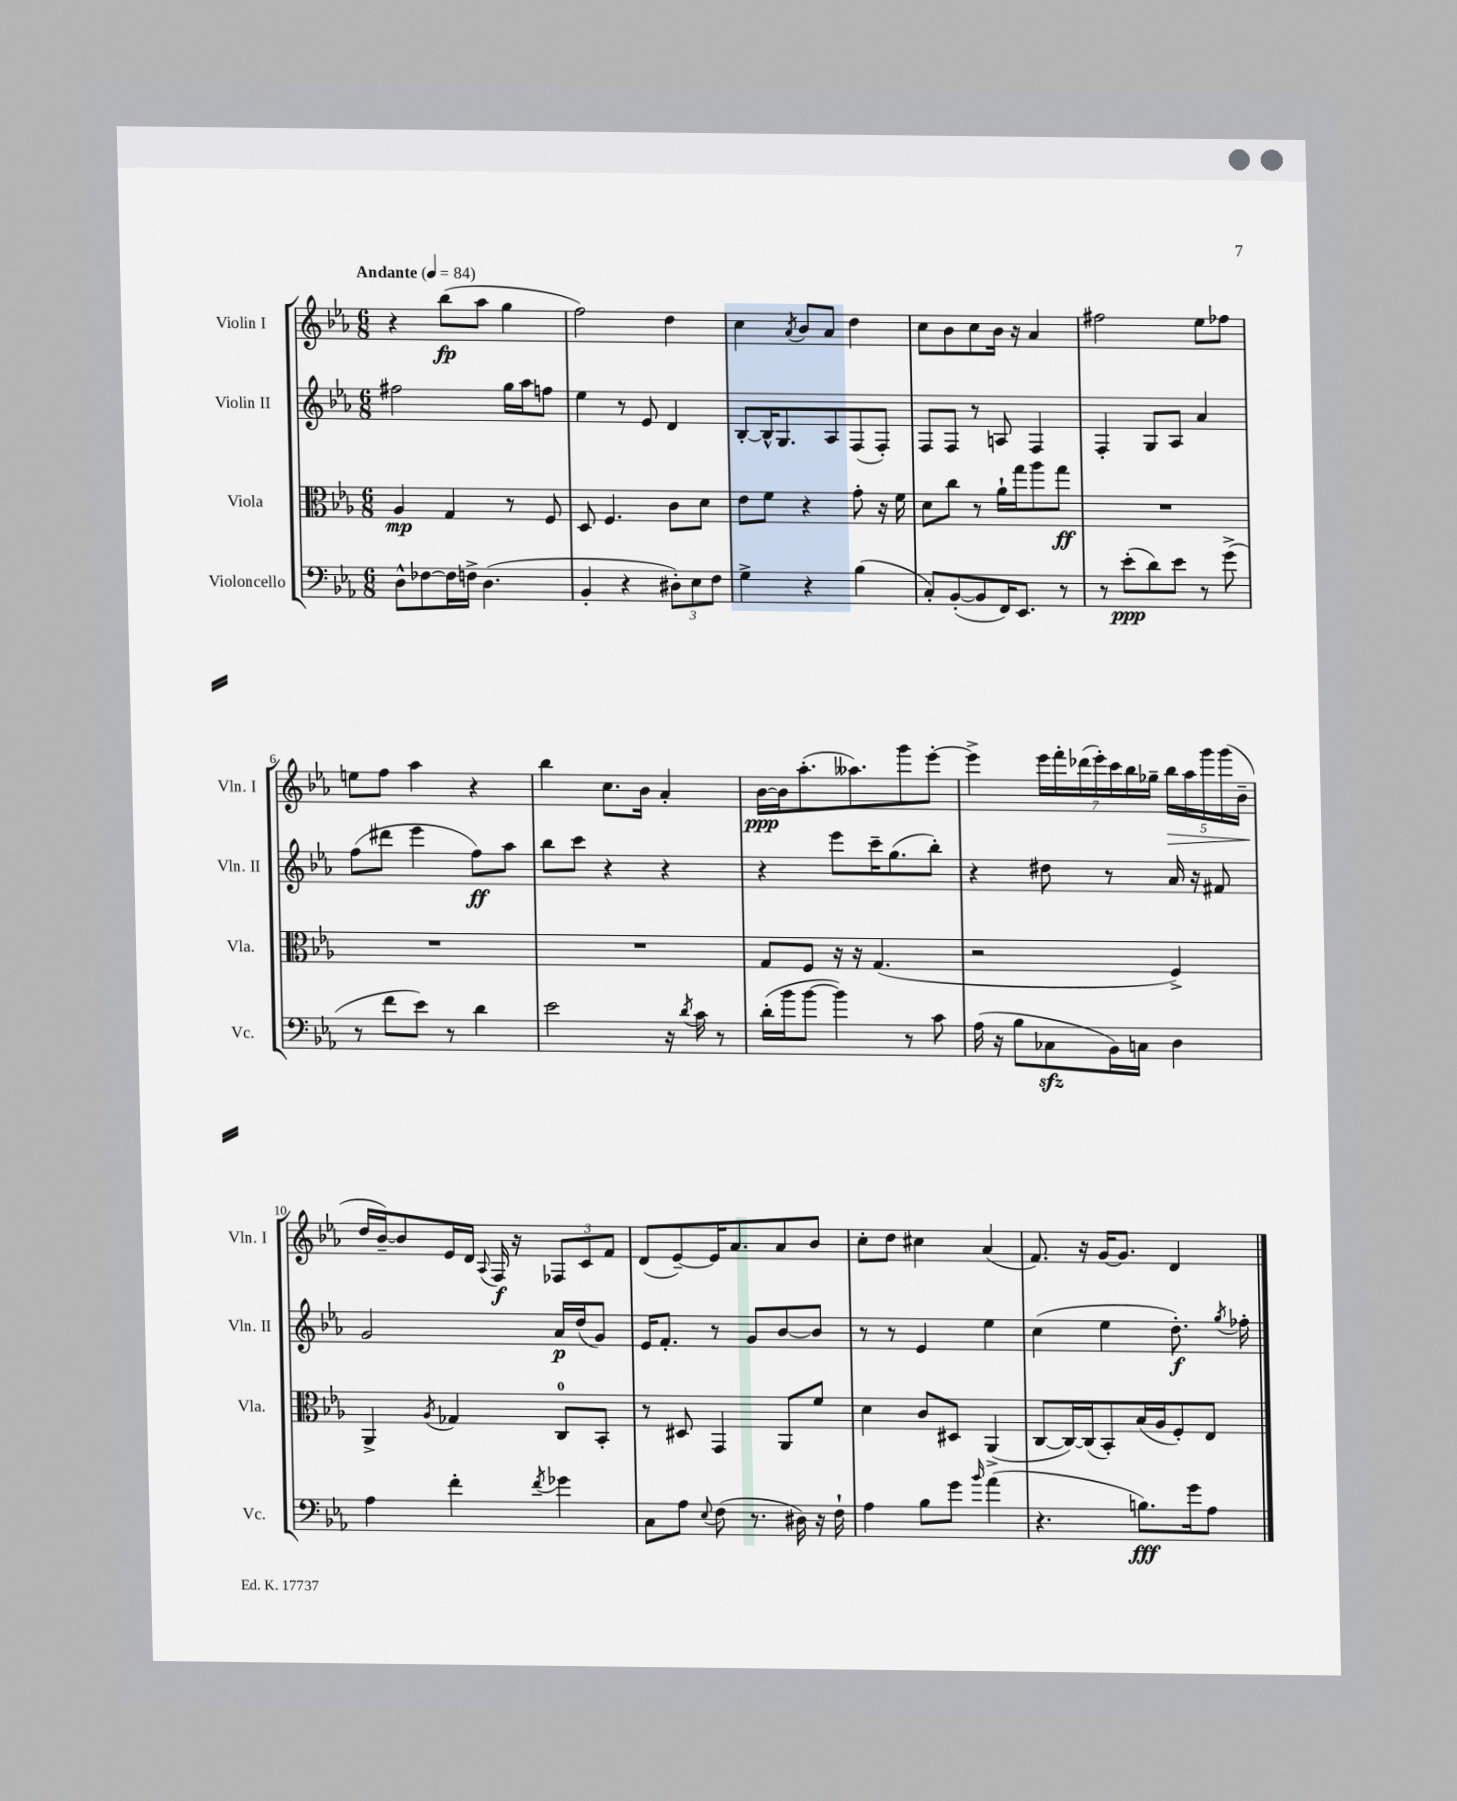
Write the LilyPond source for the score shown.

<<
\new StaffGroup <<
\new Staff = "s0" \with { instrumentName = "Violin I" shortInstrumentName = "Vln. I" } {
    \clef treble \key ees \major \numericTimeSignature \time 6/8 \tempo "Andante" 4 = 84
    \autoBeamOff r4 bes''8[\fp( aes''8] g''4 |
    f''2) d''4 |
    c''4 \acciaccatura { aes'8 } bes'8[ aes'8] d''4 |
    c''8[ bes'8 c''8 bes'16] r16 aes'4 |
    fis''2 ees''8[ fes''8] |
    e''8[ f''8] aes''4 r4 |
    bes''4 c''8.[ bes'16] aes'4-. |
    bes'16[~\ppp bes'16 aes''8.-.( aeses''8.) g'''8 ees'''8]~-. |
    ees'''4-> \tuplet 7/4 { ees'''16[ f'''16-. des'''16( ees'''16-.) c'''16 bes''16 ges''16]-- } \tuplet 5/4 { bes''16[\> aes''16 g'''16 g'''16( bes'16]-- } |
    d''16[\! bes'16~--) bes'8 ees'16 d'16] \appoggiatura { aes8 } f16\f r16 \tuplet 3/2 { fes8[ c'8 f'8] } |
    d'8[( ees'8~--) ees'16 aes'8. aes'8 bes'8] |
    c''8[-. d''8] cis''4 aes'4( |
    f'8.) r16 g'16[~ g'8.] d'4 \bar "|." |
}
\new Staff = "s1" \with { instrumentName = "Violin II" shortInstrumentName = "Vln. II" } {
    \clef treble \key ees \major \numericTimeSignature \time 6/8
    \autoBeamOff fis''2 g''16[ aes''16 f''8] |
    ees''4 r8 ees'8 d'4 |
    bes8[~-. bes16-^ g8. aes8 f8( f8]-.) |
    f8[ f8] r8 a8 f4 |
    f4-. g8[ aes8] aes'4 |
    f''8[( dis'''8] ees'''4 f''8[\ff) aes''8] |
    bes''8[ c'''8] r4 r4 |
    r4 ees'''8[ c'''16-- g''8.( bes''8]-.) |
    r4 dis''8 r8 aes'16 r16 fis'8 |
    g'2 aes'16[\p d''16( g'8]) |
    ees'16[ f'8.]-. r8 g'8[ bes'8~ bes'8] |
    r8 r8 ees'4 ees''4 |
    c''4( ees''4 d''8.-.\f) \acciaccatura { g''8 } fes''16-. \bar "|." |
}
\new Staff = "s2" \with { instrumentName = "Viola" shortInstrumentName = "Vla." } {
    \clef alto \key ees \major \numericTimeSignature \time 6/8
    \autoBeamOff aes4\mp g4 r8 f8 |
    d8 f4. c'8[ d'8] |
    ees'8[ f'8] r4 g'8-. r16 f'16 |
    d'8[ c''8] r8 aes'16[-! g''16 aes''8 g''8]\ff |
    R2. |
    R2. |
    R2. |
    g8[ f8] r16 r16 g4.( |
    r2 f4->) |
    aes,4-> \acciaccatura { aes8 } ges4 c8[-0 bes,8]-. |
    r8 dis8 g,4 aes,8[ f'8] |
    d'4 c'8[ dis8] aes,4->( |
    c8[~ c16~) c16( bes,8-.) bes16( aes16 f8-.) ees8] \bar "|." |
}
\new Staff = "s3" \with { instrumentName = "Violoncello" shortInstrumentName = "Vc." } {
    \clef bass \key ees \major \numericTimeSignature \time 6/8
    \autoBeamOff d8[-^ fes8~ fes16 f16]-> d4.( |
    bes,4-. r4 \tuplet 3/2 { dis8[-.) ees8 f8] } |
    g4-> r4 bes4( |
    c8[-.) bes,8~-.( bes,8 f,16) ees,8.] r8 |
    r8 ees'8[-.\ppp( d'8) ees'8] r8 g'8->( |
    r8 f'8[ ees'8]) r8 d'4 |
    ees'2 r16 \acciaccatura { d'8 } c'16 r8 |
    d'16[-.( bes'16 bes'8]~ bes'4) r8 c'8 |
    aes16( r16 bes8[ ces8\sfz bes,16) c16] d4 |
    aes4 f'4-. \acciaccatura { f'8 } ges'4 |
    c8[ aes8] \appoggiatura { ees8 } f8( r8. dis16) r16 f16-! |
    aes4 bes8[ g'8] \grace { bes'16 } aes'4( |
    r4. b8.[\fff) g'16 aes8] \bar "|." |
}
>>
>>
